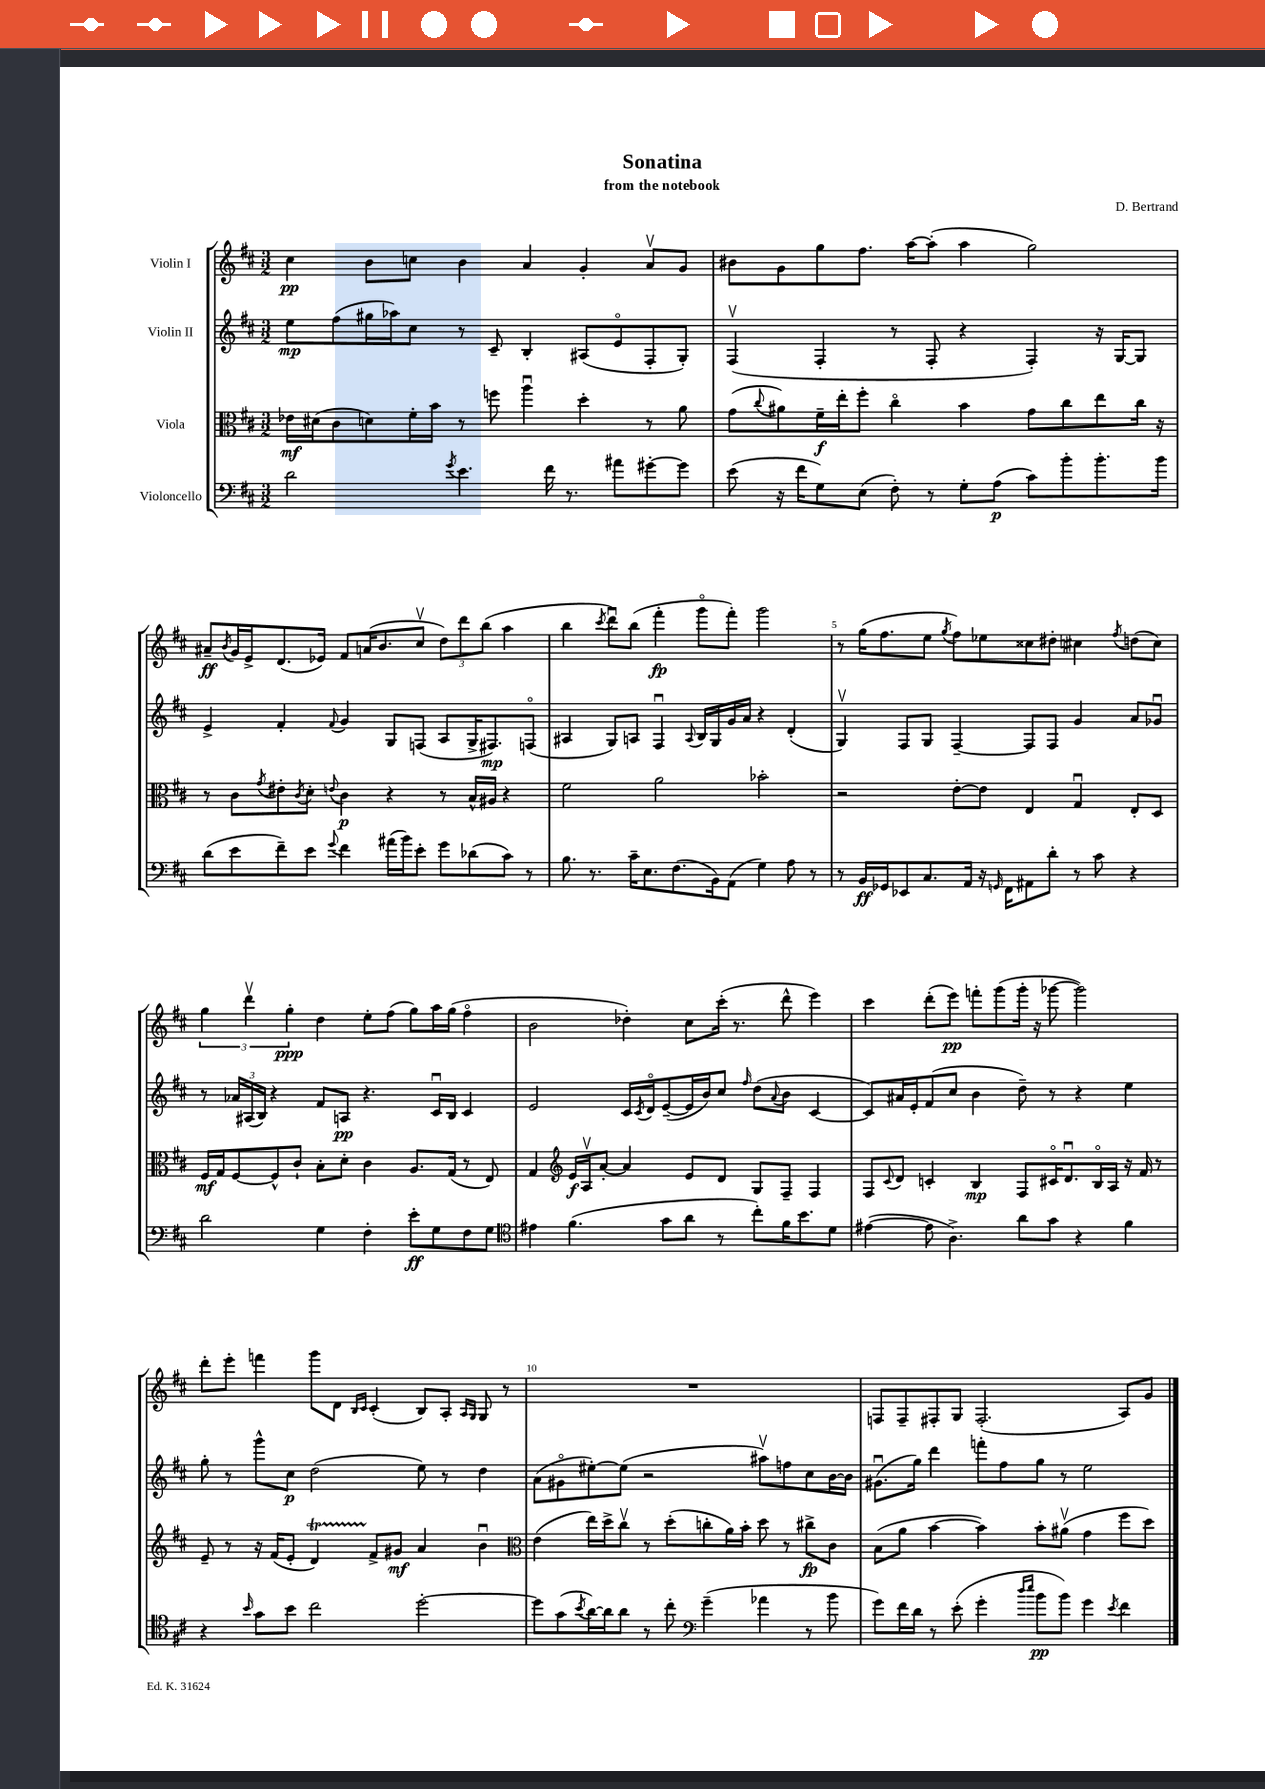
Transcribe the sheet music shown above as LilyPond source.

\header { title = "Sonatina" composer = "D. Bertrand" subtitle = "from the notebook" }
<<
\new StaffGroup <<
\new Staff = "s0" \with { instrumentName = "Violin I" } {
    \clef treble \key d \major \numericTimeSignature \time 3/2
    cis''4\pp b'8 c''8 b'4 a'4 g'4-. a'8\upbow g'8 |
    bis'8 g'8 g''8 fis''8. a''16~ a''8-.( a''4 g''2) |
    ais'8--\ff \acciaccatura { b'8 } g'16 e'16-> d'8.( ees'16) fis'8 a'16( b'8. cis''8\upbow \tuplet 3/2 { d''8) d'''8 b''8( } a''4 |
    b''4 \acciaccatura { cis'''8 } d'''8\downbow) b''8( fis'''4-.\fp g'''8\flageolet fis'''8-.) g'''2 |
    r8 g''16( fis''8. e''8 \acciaccatura { g''8 } fis''8) ees''8 cisis''8 dis''8-. cis''4 \acciaccatura { fis''8 } d''8( cis''8) |
    \tuplet 3/2 { g''4 d'''4\upbow g''4-.\ppp } d''4 e''8-. fis''8( g''8) a''16 g''16( fis''4\flageolet |
    b'2 des''4-.) cis''8 cis'''16-.( r8. d'''8-^ e'''4) |
    cis'''4 d'''8-.( e'''8\pp) f'''8-. g'''8( g'''16-. r16 ges'''8~ ges'''2) |
    d'''8-. e'''8-. f'''4 g'''8 d'8 \grace { b16 cis'16 } cis'4-.( b8) a8-. \grace { a16 g16 } g8 r8 |
    R1. |
    f8 f8-- fis8-. g8 fis2.-.( a8) g'8 \bar "|." |
}
\new Staff = "s1" \with { instrumentName = "Violin II" } {
    \clef treble \key d \major \numericTimeSignature \time 3/2
    e''8\mp fis''8( gis''16 aes''16) cis''8 r8 cis'8-- b4-. ais8( e'8\flageolet fis8-. g8-.) |
    fis4\upbow( fis4-. r8 fis8-. r4 fis4-.) r16 g16~ g8 |
    e'4-> fis'4-. \appoggiatura { fis'8 } g'4 g8 f8( a8 g16-> fis8.\mp) f8\flageolet( |
    ais4 g8) a8 fis4\downbow \appoggiatura { a8 } b16 g16 g'16 a'16 r4 d'4-.( |
    g4\upbow) fis8 g8 fis4~-- fis8 fis8 g'4 a'8 ges'8\downbow |
    r8 \tuplet 3/2 { aes'16 ais16( b16) } r4 fis'8 a8\pp r4. cis'16\downbow b16 cis'4 |
    e'2 cis'16 \acciaccatura { cis'8 } d'16\flageolet e'8~--( e'16 b'16) cis''8 \grace { fis''16 } d''8( \appoggiatura { a'8 } b'8 cis'4~ |
    cis'8) ais'16 e'16-. fis'8( cis''8 b'4 d''8--) r8 r4 e''4 |
    g''8-. r8 g'''8-^ cis''8\p d''2( e''8) r8 d''4 |
    a'8( gis'8\flageolet eis''8~-.) eis''8( r2 ais''8\upbow) f''8 cis''8 b'16~ b'16 |
    gis'8.\downbow( g''16) d'''4 f'''8-. fis''8 g''8 r8 e''2 \bar "|." |
}
\new Staff = "s2" \with { instrumentName = "Viola" } {
    \clef alto \key d \major \numericTimeSignature \time 3/2
    ees'16\mf dis'16( cis'8 d'8) fis'16-. b'16 r8 f''8 a''4\downbow d''4-. r8 a'8 |
    g'8( \appoggiatura { cis''8 } ais'8) fis'16--\f e''16-. fis''8-. cis''4\flageolet b'4 g'8 cis''8 e''8 cis''16 r16 |
    r8 cis'8 \acciaccatura { g'8 } eis'8-. \acciaccatura { cis'8 } d'8-. \appoggiatura { e'8 } cis'4\p r4 r8 b16-^ ais16 r4 |
    fis'2 a'2 bes'2-. |
    r2 e'8~-. e'8 e4 g4\downbow e8-. d8 |
    fis16\mf g16 fis8~ fis8-^ cis'8-! b8-. d'8-. cis'4 a8. g16( r8 e8) |
    g4 \clef treble e'16\f a16\upbow a'8~-. a'4 e'8 d'8 g8 fis8-- fis4 |
    fis8 \appoggiatura { cis'8 } d'8 c'4-. b4\mp fis8 cis'16\flageolet d'8.\downbow b16\flageolet a16 r16 fis'16 r8 |
    e'8-- r8 r16 fis'16( e'8-. d'4\startTrillSpan) fis'8->\stopTrillSpan gis'8\mf a'4 b'4\downbow |
    \clef alto e'4( e''16) d''16-> cis''8\upbow r8 d''8-.( c''8-. a'16) b'16-. d''8 r8 cis''8->\fp cis'8 |
    b8( a'8 b'4~ b'4) b'8-. ais'8\upbow( g'4 fis''8 d''8) \bar "|." |
}
\new Staff = "s3" \with { instrumentName = "Violoncello" } {
    \clef bass \key d \major \numericTimeSignature \time 3/2
    d'2 \acciaccatura { g'8 } e'4. fis'16 r8. ais'8 gis'8~-. gis'8 |
    e'8( r16 fis'16 g8) e8( fis8-.) r8 g8-. a8\p( cis'8) b'8-. b'8.-. b'16 |
    d'8( e'8 fis'8--) e'8 \appoggiatura { g'8 } fis'4 ais'16( b'16) e'8-. g'8 des'8( cis'8) r8 |
    b8. r8. cis'16-- e8. fis8.( b,16) a,8( g4) a8 r8 |
    r8 b,16\ff ges,16 ees,8 cis8. a,16 r16 \grace { g,16 } fis,16 ais,8 d'8-. r8 cis'8 r4 |
    d'2 g4 fis4-. e'8-.\ff g8 fis8 g8 |
    \clef tenor eis'4 fis'4.( g'8 a'8 r8 cis''8-.) fis'16 b'8. d'8 |
    eis'4~( eis'8 a4.->) a'8 g'8 r4 fis'4 |
    r4 \grace { b'16 } g'8 b'8 cis''2 d''2~-. |
    d''8 g'8( \acciaccatura { b'8 } a'16~) a'16 a'8 r8 cis''8-. \clef bass g'4--( aes'4 r8 b'8 |
    g'8) fis'16 d'16 r8 e'8-.( g'4-. \grace { d''16 e''16 } b'8\pp b'8) g'4 \acciaccatura { e'8 } fis'4 \bar "|." |
}
>>
>>
\layout { \context { \Score \override BarNumber.break-visibility = ##(#f #t #t) barNumberVisibility = #(every-nth-bar-number-visible 5) } }
